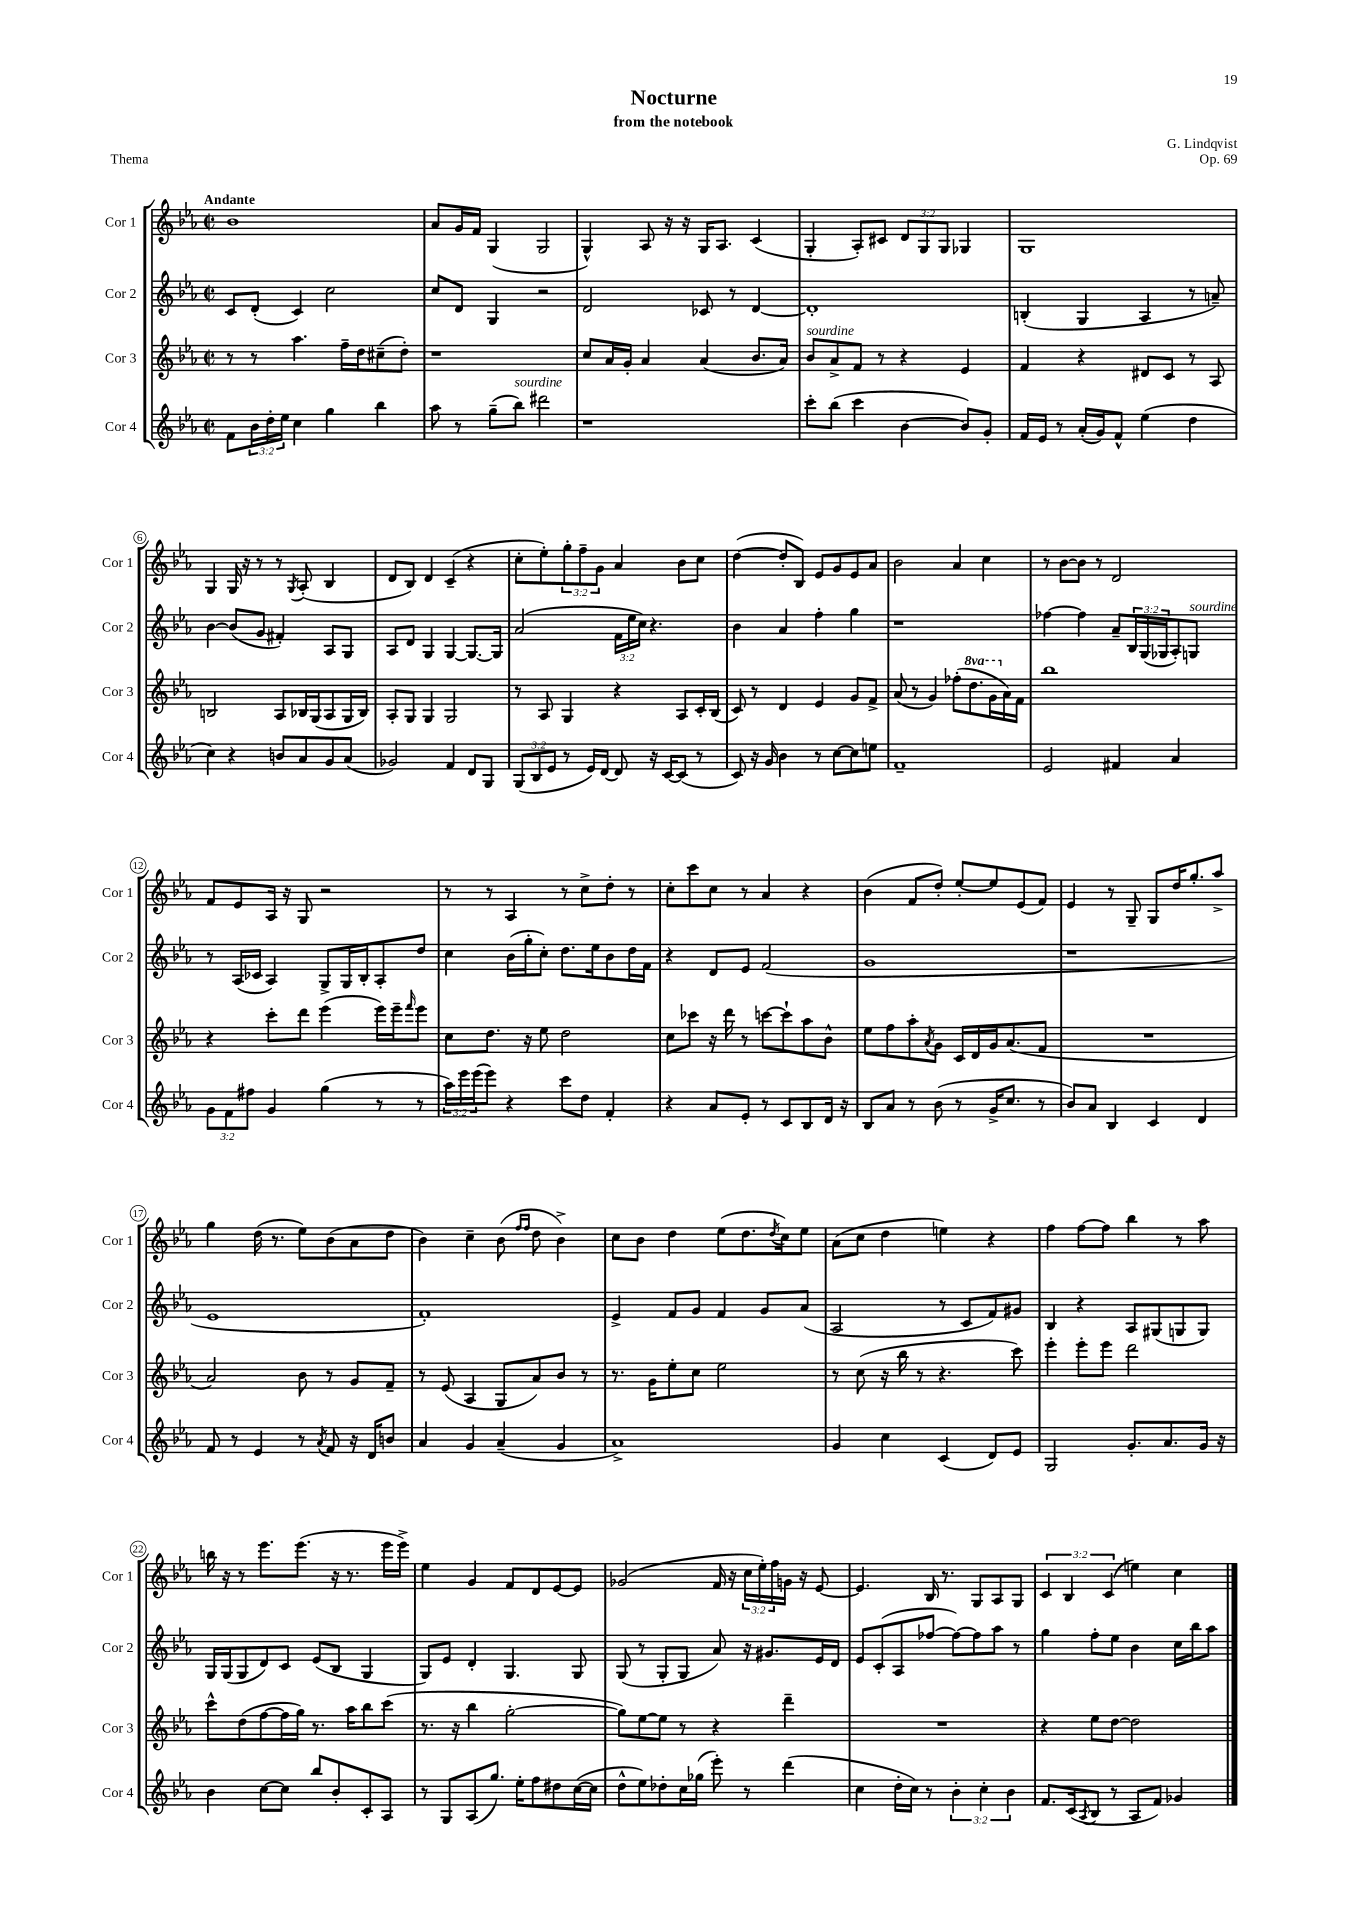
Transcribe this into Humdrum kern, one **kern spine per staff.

**kern	**kern	**kern	**kern
*part4	*part3	*part2	*part1
*staff4	*staff3	*staff2	*staff1
*I"Cor 4	*I"Cor 3	*I"Cor 2	*I"Cor 1
*I'Cor 4	*I'Cor 3	*I'Cor 2	*I'Cor 1
*clefG2	*clefG2	*clefG2	*clefG2
*k[b-e-a-]	*k[b-e-a-]	*k[b-e-a-]	*k[b-e-a-]
*M2/2	*M2/2	*M2/2	*M2/2
*met(c|)	*met(c|)	*met(c|)	*met(c|)
=1	=1	=1	=1
!	!	!	!LO:TX:a:B:t=Andante
8f\L	8r	8c/L	1b-
24b-\L	8r	(8d'/J	.
24dd'\	.	.	.
24ee-\JJ	.	.	.
4cc\	4.aa-\	4c/)	.
4gg\	.	2cc\	.
.	16ff~\LL	.	.
.	16dd\J	.	.
4bb-\	(8cc#X~\	.	.
.	8dd'\J)	.	.
=2	=2	=2	=2
8aa-\	1r	8cc/L	8a-/L
8r	.	8d/J	16g/L
.	.	.	16f/JJ
(8gg~\L	.	4G/	(4G/
!LO:TX:a:i:t=sourdine	!	!	!
8bb-\J)	.	.	.
2ddd#X\	.	2r	2G/
=3	=3	=3	=3
1r	8cc/L	2d/	4G^^/)
.	16a-/L	.	.
.	16g'/JJ	.	.
.	4a-/	.	8A-/
.	.	.	16r
.	.	.	16r
.	(4a-/	8c-X/	16G/KL
.	.	.	8.A-/J
.	.	8r	.
.	8.b-/L	[4d/	(4c/
.	16a-/Jk)	.	.
=4	=4	=4	=4
!	!LO:TX:a:i:t=sourdine	!	!
8ccc'\L	8b-/L	1d']	4G'/
(8bb-\J	8a-^/	.	.
4ccc\	8f/J	.	8A-'/L)
.	8r	.	8c#X/J
[4b-\	4r	.	12d/L
.	.	.	12G/
.	.	.	12G/J
8b-/L])	4e-/	.	4G-X/
8g'/J	.	.	.
=5	=5	=5	=5
16f/LL	4f/	(4Bn'/	1G
16e-/JJ	.	.	.
8r	.	.	.
(16a-'/LL	4r	4G/	.
16g/J)	.	.	.
8f^^/J	.	.	.
(4ee-\	8d#X/L	4A-/	.
.	8c/J	.	.
4dd\	8r	8r	.
.	8A-/	8an~/)	.
!!LO:LB:g=z
=6	=6	=6	=6
4cc\)	2Bn/	[4b-\	4G/
4r	.	(8b-/L]	16G/
.	.	.	16r
.	.	8g/J	8r
8bn/L	8A-/L	4f#X'/)	8r
.	.	.	8qG/
8a-/	16B-X/L	.	(8A-'/
.	(16G/J	.	.
8g/	8A-/	8A-/L	4B-/
(8a-/J	16G/L	8G/J	.
.	16B-/JJ)	.	.
=7	=7	=7	=7
2g-X/)	8A-'/L	8A-/L	8d/L
.	8G/J	8d/J	8B-/J)
.	4G/	4G/	4d/
4f/	2G/	[4G/	(4c~/
8d/L	.	8.G/L_	4r
8G/J	.	.	.
.	.	16G/Jk]	.
=8	=8	=8	=8
(12G/L	8r	(2a-/	8cc'\L
12B-/	.	.	.
.	8A-/	.	8ee-'\)
12e-/J	.	.	.
8r	4G/	.	12gg'\
.	.	.	12ff~\
16e-/LL)	.	.	.
.	.	.	12g\J
[16d/JJ	.	.	.
8d/]	4r	24f\LL	4a-/
.	.	24ee-\	.
.	.	24cc\JJ)	.
16r	.	4.r	.
[16c/KL	.	.	.
(8c/J]	8A-/L	.	8b-\L
8r	16c'/L	.	8cc\J
.	(16B-/JJ	.	.
=9	=9	=9	=9
8c/)	8c/)	4b-\	([4dd\
16r	8r	.	.
16g/	.	.	.
4b-\	4d/	4a-/	8dd'/L]
.	.	.	8B-/J)
8r	4e-/	4ff'\	8e-/L
[8cc\L	.	.	8g/
8cc\]	8g/L	4gg\	8e-/
8een\J	8f^/J	.	8a-/J
=10	=10	=10	=10
1f~	(8a-/	1r	2b-\
.	8r	.	.
.	4g/)	.	.
.	(8ff-X'\L	.	4a-/
*	*8va	*	*
.	8.ddd\	.	.
.	.	.	4cc\
.	16gg\L	.	.
*	*X8va	*	*
.	16a-\)	.	.
.	16f\JJ	.	.
=11	=11	=11	=11
2e-/	1bb-	[4ff-X\	8r
.	.	.	[8b-\L
.	.	4ff-\]	8b-\J]
.	.	.	8r
4f#X/	.	8a-~/L	2d/
.	.	24B-/L	.
.	.	(24G/	.
.	.	24G-X/J	.
4a-/	.	8A-'/)	.
!	!	!LO:TX:a:i:t=sourdine	!
.	.	8Gn/J	.
!!LO:LB:g=z
=12	=12	=12	=12
12g\L	4r	8r	8f/L
12f\	.	.	.
.	.	(16A-/LL	8e-/
12ff#X\J	.	.	.
.	.	16c-X/JJ	.
4g/	8ccc'\L	4A-/)	16A-/Jk
.	.	.	16r
.	8ddd\J	.	8G/
(4gg\	(4eee-\	8G^/L	2r
.	.	16G/L	.
.	.	16B-'/J	.
8r	16eee-\LL)	8A-'/	.
.	16eee-~\J	.	.
.	16qqfff/	.	.
8r	8eee-\J	8dd/J	.
=13	=13	=13	=13
24aa-\LL)	8cc\L	4cc\	8r
24eee-\	.	.	.
(24eee-\J	.	.	.
8eee-\J)	8.dd\J	.	8r
4r	.	(16b-\LL	4A-/
.	16r	16gg'\J	.
.	8ee-\	8cc'\J)	.
8ccc\L	2dd\	8.dd\L	8r
8dd\J	.	.	8cc^\L
.	.	16ee-\k	.
4f'/	.	8b-\	8dd'\J
.	.	16dd\L	8r
.	.	16f\JJ	.
=14	=14	=14	=14
4r	8cc\L	4r	8cc'\L
.	8ccc-X\J	.	8ccc\
8a-/L	16r	8d/L	8cc\J
.	16ddd\	.	.
8e-'/J	8r	8e-/J	8r
8r	[8cccn\L	(2f/	4a-/
8c/L	8ccc`\]	.	.
8B-/	8aa-\	.	4r
16d/Jk	8b-^^\J	.	.
16r	.	.	.
=15	=15	=15	=15
8B-/L	8ee-\L	1g	(4b-\
8a-/J	8ff\	.	.
8r	8aa-'\	.	8f/L
.	8qa-/	.	.
(8b-\	8g\J	.	8dd'/J)
8r	16c/LL	.	[8ee-'/L
.	16d/	.	.
16g^/KL	16g/J	.	8ee-/]
8.cc/J	(8.a-/	.	.
.	.	.	(8e-/
8r	8f/J	.	8f/J)
=16	=16	=16	=16
8b-/L)	1r	1r	4e-/
8a-/J	.	.	.
4B-/	.	.	8r
.	.	.	8G~/
4c/	.	.	8G/L
.	.	.	16dd/K
.	.	.	8.gg'/
4d/	.	.	.
.	.	.	8aa-^/J
!!LO:LB:g=z
=17	=17	=17	=17
8f/	2a-/)	1e-	4gg\
8r	.	.	.
4e-/	.	.	(16dd\
.	.	.	8.r
8r	8b-\	.	8ee-\L)
8qa-/	.	.	.
8f/	8r	.	(8b-\
16r	8g/L	.	8a-\
16d/KL	.	.	.
8bn/J	8f~/J	.	8dd\J
=18	=18	=18	=18
4a-/	8r	1f')	4b-\)
.	(8e-/	.	.
4g/	4A-/	.	4cc~\
(4a-~/	8G/L	.	(8b-\
.	.	.	16qqff/LL
.	.	.	16qqff/JJ
.	8a-/)	.	8dd\
4g/	8b-/J	.	4b-^\)
.	8r	.	.
=19	=19	=19	=19
1a-^)	8.r	4e-^/	8cc\L
.	.	.	8b-\J
.	16g\KL	.	.
.	8ee-'\	8f/L	4dd\
.	8cc\J	8g/J	.
.	2ee-\	4f/	(8ee-\L
.	.	.	8.dd\
.	.	8g/L	.
.	.	.	8qdd/
.	.	.	16cc\k)
.	.	(8a-/J	8ee-\J
=20	=20	=20	=20
4g/	8r	2A-/	(8a-\L
.	(8cc\	.	8cc\J
4cc\	16r	.	4dd\
.	16bb-\	.	.
.	8r	.	.
(4c/	4.r	8r	4een\)
.	.	8c/L	.
8d/L)	.	8f/)	4r
8e-/J	8ccc\)	8g#X/J	.
=21	=21	=21	=21
2G/	4eee-'\	4B-/	4ff\
.	8eee-'\L	4r	[8ff\L
.	8eee-\J	.	8ff\J]
8.g'/L	2ddd\	8A-/L	4bb-\
.	.	(8G#X/	.
8.a-/	.	.	.
.	.	8Gn/	8r
16g/Jk	.	8G/J)	8aa-\
16r	.	.	.
!!LO:LB:g=z
=22	=22	=22	=22
4b-\	8ccc^^\L	16G/LL	16bbn\
.	.	(16G/J	16r
.	(8dd\	8G/	8r
[8cc\L	[8ff\	8d/)	8.eee-\L
8cc\J]	16ff\L]	8c/J	.
.	16gg\JJ)	.	(8.eee-\J
8bb-/L	8.r	(8e-/L	.
8b-'/	.	8B-/J	16r
.	16aa-\KL	.	8.r
8c'/	8bb-\	4G/	.
8A-/J	(8ccc\J	.	16eee-\LL
.	.	.	16eee-^\JJ)
=23	=23	=23	=23
8r	8.r	8G/L)	4ee-\
8G/L	.	8e-/J	.
.	16r	.	.
(8A-/	4bb-\	4d'/	4g/
8.gg/J)	.	.	.
.	[2gg'\	4.G/	8f/L
16ee-'\KL	.	.	.
8ff\	.	.	8d/
8dd#X\	.	.	[8e-/
([16cc\L	.	8G/	8e-/J]
16cc\JJ]	.	.	.
=24	=24	=24	=24
8dd^^\L	8gg\L])	(8G/	(2g-X/
8ee-\)	[8ee-\	8r	.
8dd-X'\	8ee-\J]	8G'/L	.
16cc\L	8r	8G/J	.
(16gg-X\JJ	.	.	.
8eee-'\)	4r	8a-/)	16f/
.	.	.	16r
8r	.	16r	24cc\LL
.	.	.	24ee-'\)
.	.	8.g#X/L	.
.	.	.	24ff\
(4ddd\	4ddd~\	.	16gn\JJ
.	.	.	16r
.	.	16e-/L	[8e-/
.	.	16d/JJ	.
=25	=25	=25	=25
4cc\	1r	8e-/L	4.e-/]
.	.	(8c'/	.
16dd'\LL	.	8A-/	.
16cc\JJ)	.	.	.
8r	.	[8ff-X/J	16B-/
.	.	.	8.r
6b-'\	.	8ff-\L_)	.
.	.	8ff-\]	8G/L
6cc'\	.	.	.
.	.	8aa-\J	8A-/
6b-\	.	.	.
.	.	8r	8G/J
=26	=26	=26	=26
8.f/L	4r	4gg\	6c/
.	.	.	6B-/
(16c/k	.	.	.
8qA-/	.	.	.
8B-/J	8ee-\L	8ff'\L	.
.	.	.	(6c/
8r	[8dd\J	8ee-\J	.
8A-/L	2dd\]	4b-\	4een\)
8f/J)	.	.	.
4g-X/	.	16cc\LL	4cc\
.	.	16bb-\J	.
.	.	8aa-\J	.
==	==	==	==
*-	*-	*-	*-
